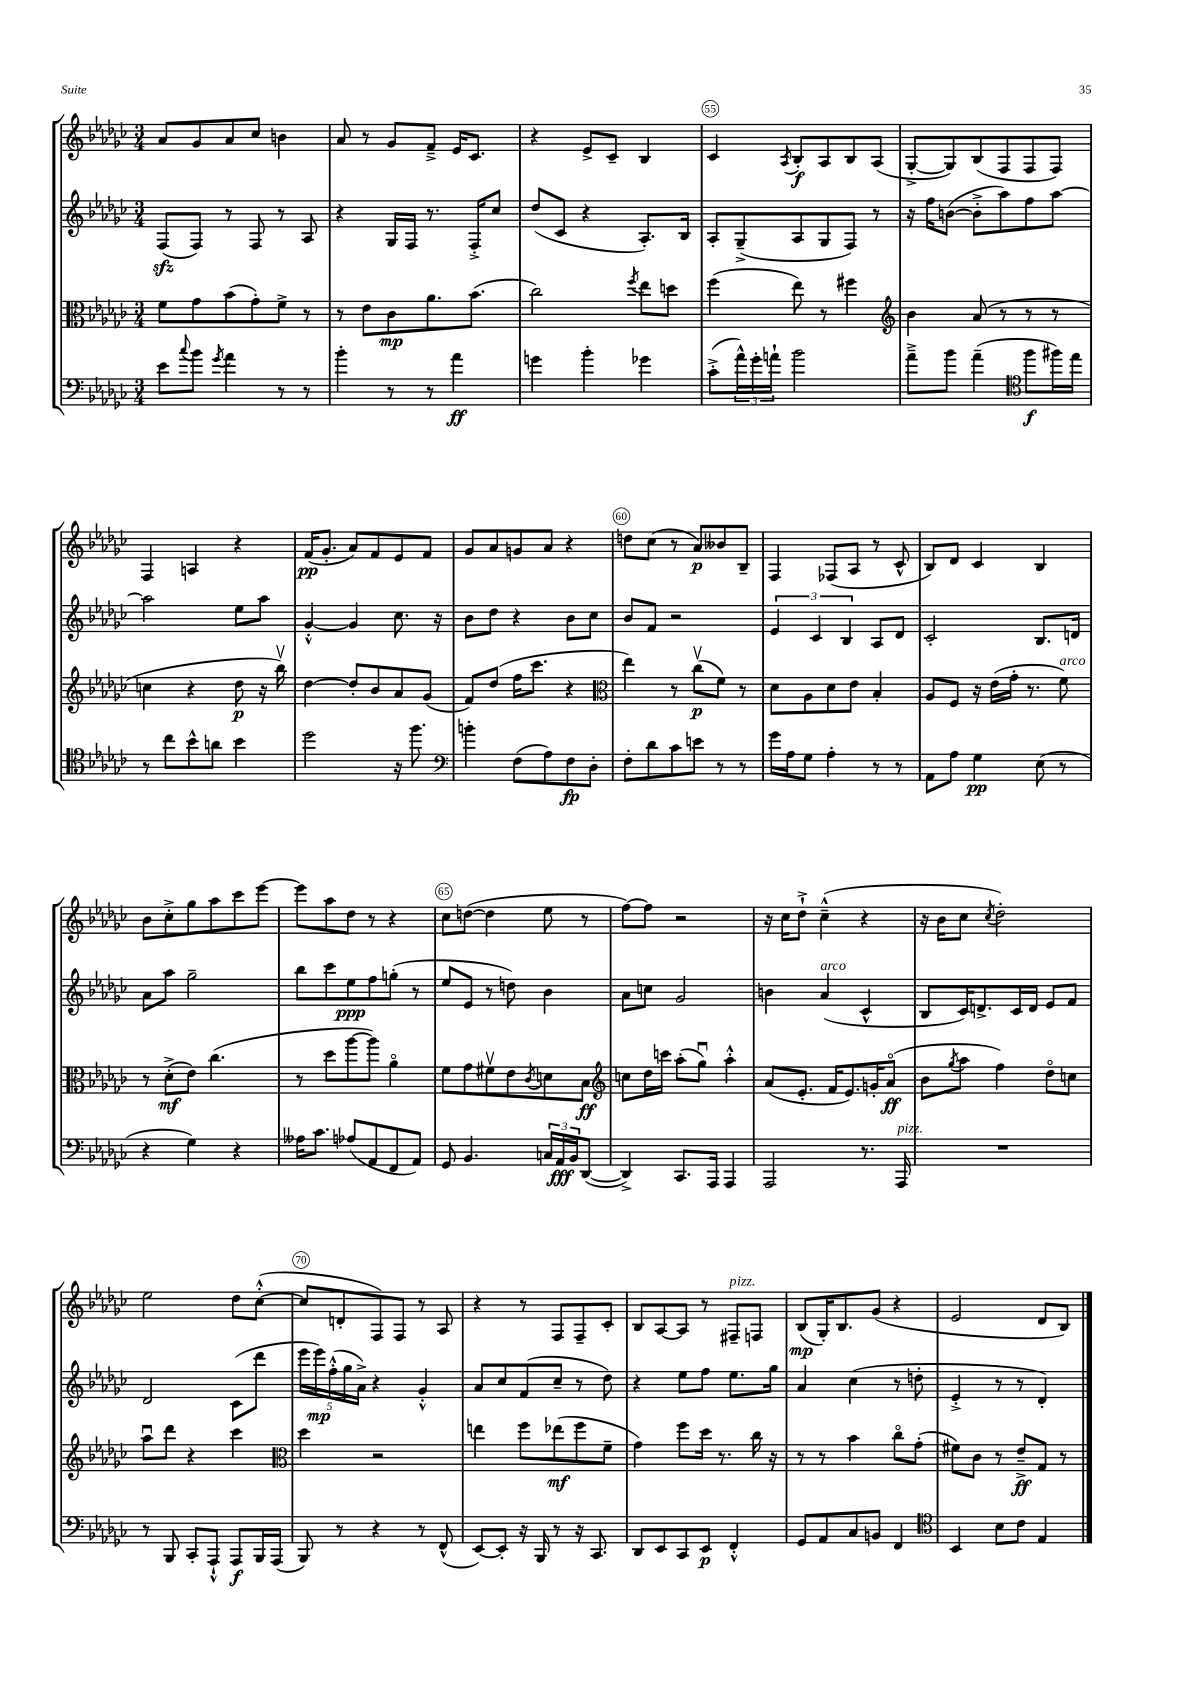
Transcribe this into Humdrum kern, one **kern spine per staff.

**kern	**kern	**kern	**kern
*staff4	*staff3	*staff2	*staff1
*clefF4	*clefC3	*clefG2	*clefG2
*k[b-e-a-d-g-c-]	*k[b-e-a-d-g-c-]	*k[b-e-a-d-g-c-]	*k[b-e-a-d-g-c-]
*M3/4	*M3/4	*M3/4	*M3/4
8e-	8f	(8F	8a-
8qqcc-	.	.	.
8b-	8g-	8F)	8g-
8qg-	.	.	.
4a-	(8b-	8r	8a-
.	8g-')	8F	8cc-
8r	8f^	8r	4b
8r	8r	8A-	.
=	=	=	=
4b-'	8r	4r	8a-
.	8e-	.	8r
8r	8c-	16G-	8g-
.	.	16F	.
8r	8.a-	8.r	8f~^
4a-	.	.	16e-
.	(8.b-	16F'^	8.c-
.	.	8cc-	.
=	=	=	=
4g	2cc-)	(8dd-	4r
.	.	8c-	.
4b-'	.	4r	8e-^
.	.	.	8c-~
.	8qff	.	.
4g-	8ee-	8.A-')	4B-
.	8dd	.	.
.	.	16B-	.
=	=	=	=
(8c-'^	(4ff	8A-'	4c-
24a-^^)	.	(8G-~^	.
24g-'	.	.	.
24a`	.	.	.
.	.	.	8qA-
2b-	8ee-)	8A-	8B-'
.	8r	8G-	8A-
.	4ff#	8F)	8B-
.	.	8r	(8A-
=	=	=	=
*	*clefG2	*	*
8a-~^	4b-	16r	[8G-'^
.	.	16ff	.
8b-	.	([8b	8G-])
(4a-~	(8a-	8b'^]	(8B-
.	8r	8aa-)	8F
*clefC4	*	*	*
8ff	8r	8ff	8F
16ff#)	8r	[8aa-	8F)
16ee-	.	.	.
=	=	=	=
8r	4cc	2aa-]	4F
8cc-	.	.	.
8b-^^	4r	.	4A
8a	.	.	.
4b-	8dd-	8ee-	4r
.	16r	8aa-	.
.	16bb-v)	.	.
=	=	=	=
2dd-	[4dd-	[4g-'^^	(16f
.	.	.	8.g-'
.	8dd-']	4g-]	8a-)
.	8b-	.	8f
16r	8a-	8.cc-	8e-
8.ff	.	.	.
.	(8g-	.	8f
.	.	16r	.
=	=	=	=
*clefF4	*	*	*
4b'	8f)	8b-	8g-
.	(8dd-	8dd-	8a-
(8F	16ff	4r	8g
.	8.ccc-	.	.
8A-)	.	.	8a-
8F	4r	8b-	4r
8D-'	.	8cc-	.
=	=	=	=
*	*clefC3	*	*
8F'	4ee-)	8b-	8dd
8d-	.	8f	(8cc-
8c-	8r	2r	8r
8e	(8cc-v	.	8a-)
8r	8f)	.	8b--
8r	8r	.	8B-~
=	=	=	=
16g-	8d-	6e-	4F
16A-	.	.	.
8G-	8A-	.	.
.	.	6c-	.
4A-'	8d-	.	(8F-
.	.	6B-	.
.	8e-	.	8A-
8r	4B-'	8A-	8r
8r	.	8d-	8c-^^
=	=	=	=
8AA-	8A-	2c-'	8B-)
8A-	8F	.	8d-
4G-	16r	.	4c-
.	(16e-	.	.
.	16g-'	.	.
.	8.r	.	.
(8E-	.	8.B-	4B-
8r	8f)	.	.
.	.	16d	.
=	=	=	=
4r	8r	8a-	8b-
.	(8d-'^	8aa-	8cc-'^
4G-)	8e-)	2gg-~	8gg-
.	(4.cc-	.	8aa-
4r	.	.	8ccc-
.	.	.	[8eee-
=	=	=	=
16A--	8r	8bb-	8eee-]
8.c-	.	.	.
.	8dd-	8ccc-	8aa-
(8A-	[8aa-	8ee-	8dd-
8AA-	8aa-])	8ff	8r
8FF	4a-o	(8gg'	4r
8AA-)	.	8r	.
=	=	=	=
8GG-	8f	8ee-	8cc-
4.BB-	8g-	8e-	([8dd
.	8f#v	8r	4dd]
.	8e-	8dd)	.
.	8qc-	.	.
24C	8d	4b-	8ee-
24AA-	.	.	.
24BB-	.	.	.
([8DD-	8B-	.	8r
=	=	=	=
*	*clefG2	*	*
4DD-^])	8cc	8a-	[8ff)
.	16dd-	8cc	8ff]
.	16ccc	.	.
8.CC-	(8aa-'	2g-	2r
.	8gg-u)	.	.
16AAA-	.	.	.
4AAA-	4aa-'^^	.	.
=	=	=	=
2AAA-	(8a-	4b	16r
.	.	.	16cc-
.	8.e-'	.	8dd-`^
.	.	(4a-	(4cc-~^^
.	16f	.	.
.	8.e-)	.	.
8.r	.	4c-^^	4r
.	16g'	.	.
.	(8a-o	.	.
16AAA-	.	.	.
=	=	=	=
2.r	8b-	8B-	16r
.	.	.	16b-
.	8qgg-	.	.
.	8aa-	16c-)	8cc-
.	.	8.d^	.
.	.	.	8qcc-
.	4ff)	.	2dd-')
.	.	16c-	.
.	.	16d	.
.	8dd-o	8e-	.
.	8cc	8f	.
=	=	=	=
8r	8aa-u	2d-	2ee-
8BBB-	8ddd-	.	.
8CC-'	4r	.	.
8AAA-`^^	.	.	.
8AAA-	4ccc-	(8c-	8dd-
16BBB-	.	8ddd-	([8cc-'^^
(16AAA-	.	.	.
=	=	=	=
*	*clefC3	*	*
8BBB-)	4dd-	20eee-	8cc-]
.	.	20eee-)	.
.	.	(20ff'^^	.
8r	.	.	8d'
.	.	20gg-	.
.	.	20a-^)	.
4r	2r	4r	8F)
.	.	.	8F
8r	.	4g-'^^	8r
(8FF^^	.	.	8A-
=	=	=	=
[8EE-)	4ee	8a-	4r
8EE-']	.	8cc-	.
16r	8ff	(8f	8r
16BBB-	.	.	.
8r	(8ee-	8cc-~	8F
16r	8ff	8r	8F~
8.CC-	.	.	.
.	8f~	8dd-)	8c-'
=	=	=	=
8DD-	4g-)	4r	8B-
8EE-	.	.	[8A-
8CC-	8ff	8ee-	8A-]
8EE-	16dd-	8ff	8r
.	8.r	.	.
4FF'^^	.	8.ee-	8F#~
.	16cc-	.	8F
.	16r	16gg-	.
=	=	=	=
8GG-	8r	4a-	(8B-
8AA-	8r	.	16G-')
.	.	.	8.B-
8C-	4b-	(4cc-	.
8BB	.	.	(8g-
4FF	8cc-o	8r	4r
.	(8g-'	8dd'	.
=	=	=	=
*clefC4	*	*	*
4BB-	8f#)	4e-'^	2e-
.	8c-	.	.
8B-	8r	8r	.
8c-	8e-~^	8r	.
4E-	8G-	4d-')	8d-
.	8r	.	8B-)
==	==	==	==
*-	*-	*-	*-
